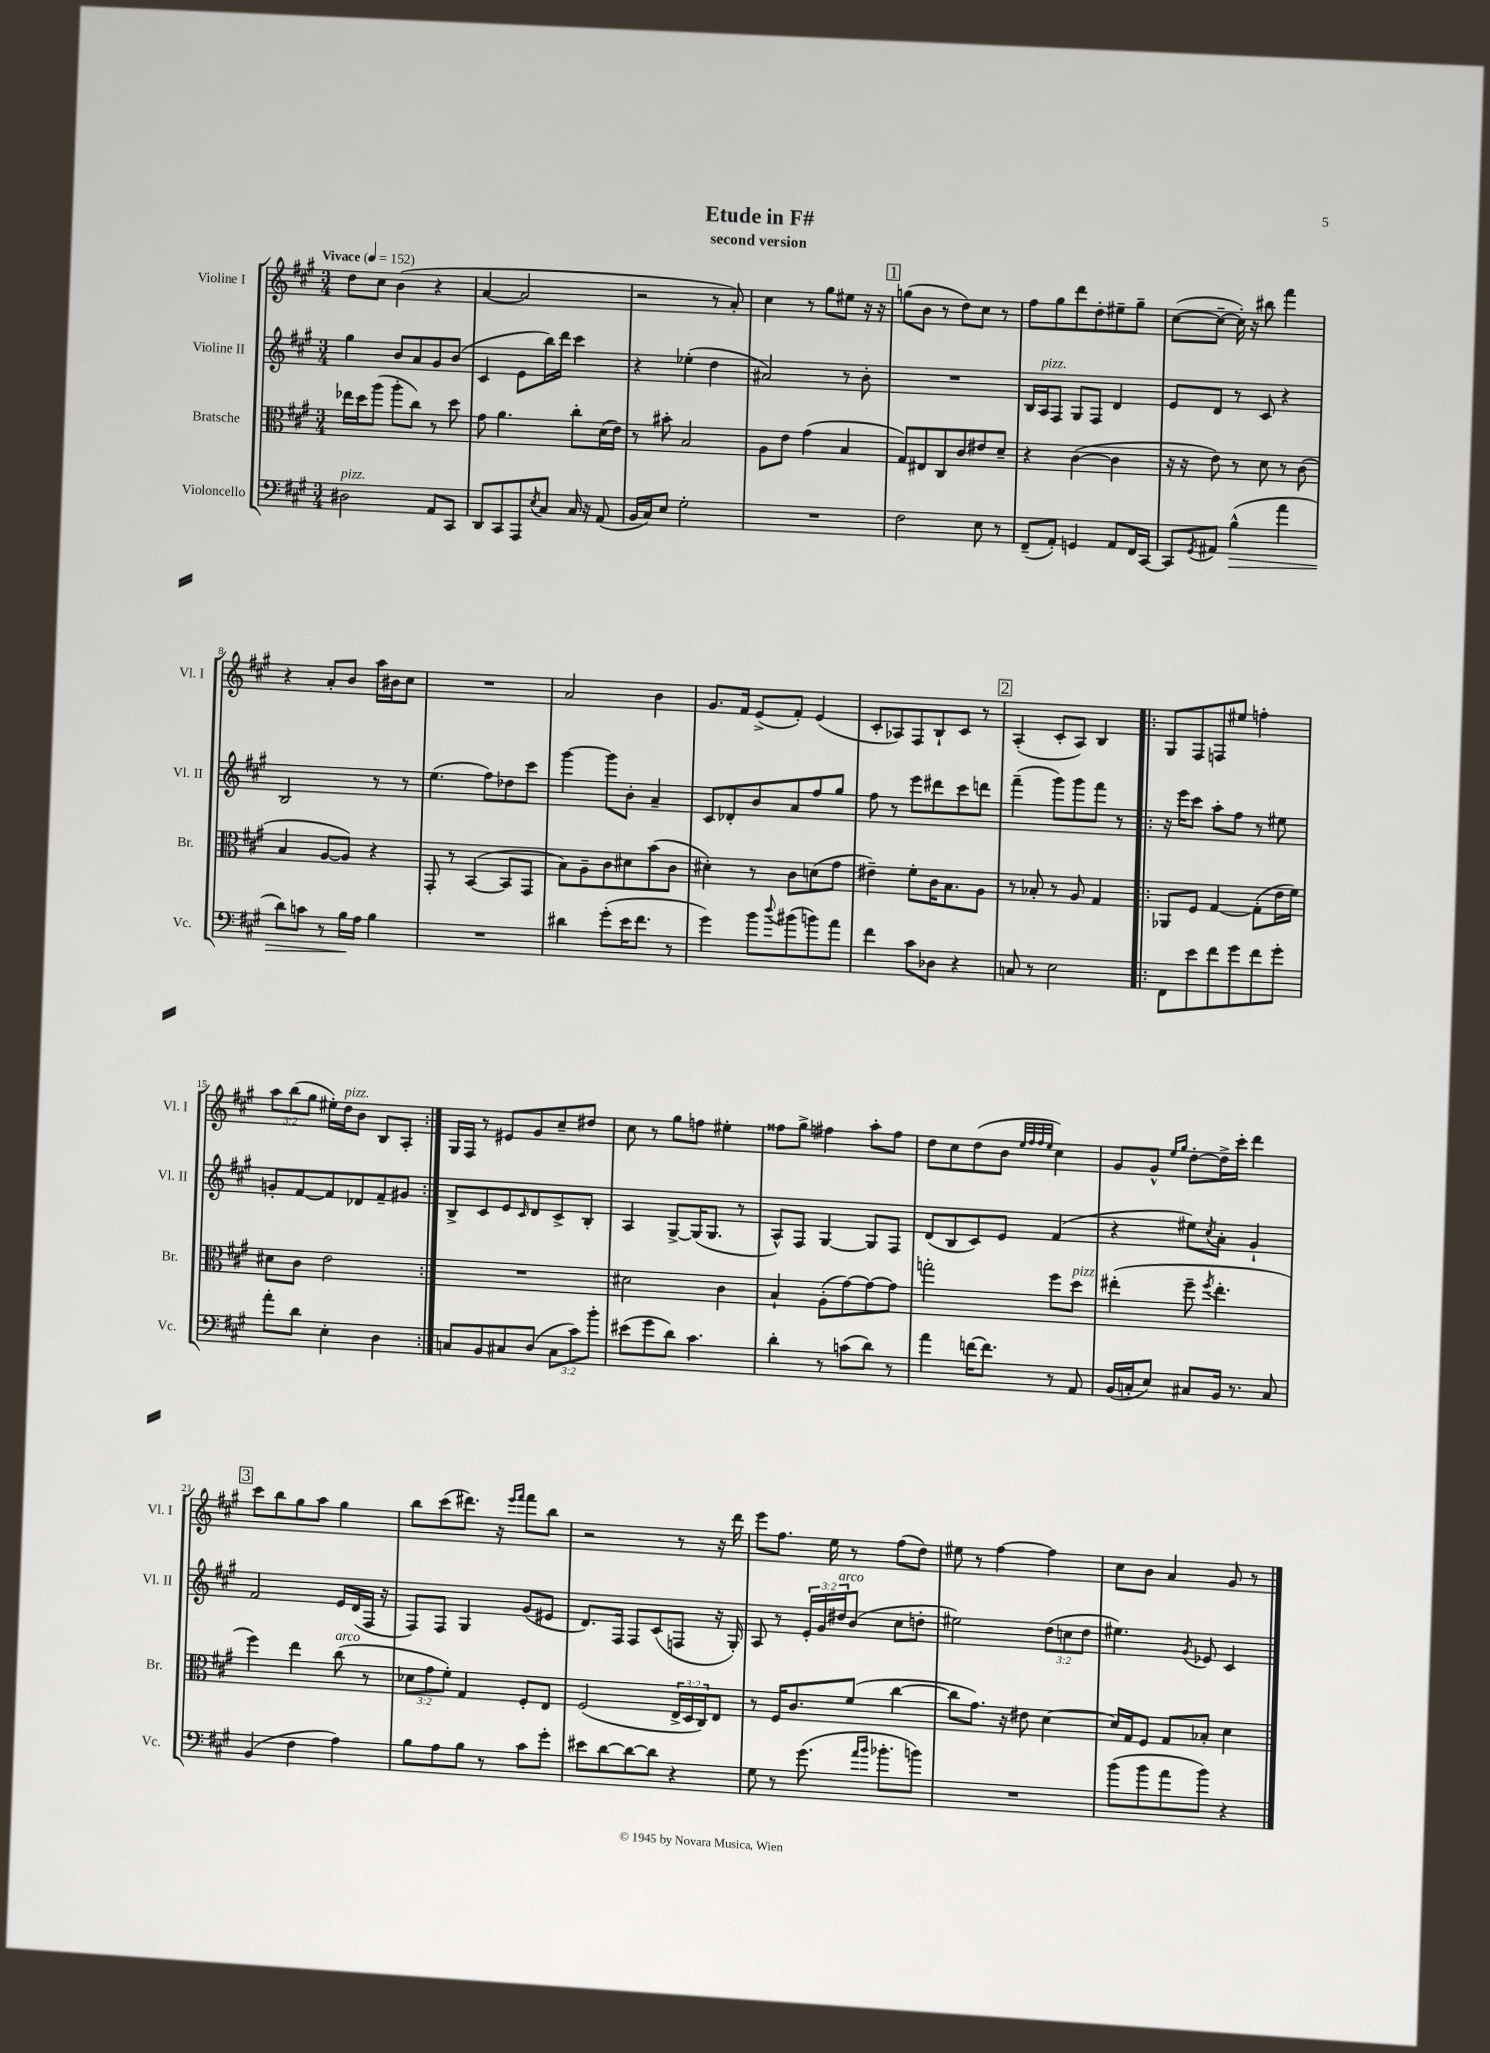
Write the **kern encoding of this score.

**kern	**kern	**kern	**kern
*staff4	*staff3	*staff2	*staff1
*clefF4	*clefC3	*clefG2	*clefG2
*k[f#c#g#]	*k[f#c#g#]	*k[f#c#g#]	*k[f#c#g#]
*M3/4	*M3/4	*M3/4	*M3/4
*MM152	*MM152	*MM152	*MM152
2D#	16ee-	4gg#	8dd
.	16dd	.	.
.	(8aa	.	8cc#
.	8aa'	8b	(4b
.	8cc#)	8a	.
8AA	8r	8g#	4r
8CC#	8dd	(8b	.
=	=	=	=
8DD	8g#	4c#	[4a
8CC#	4.a	.	.
8AAA	.	8e	2a]
8qE	.	.	.
8C#	.	16bb)	.
.	.	16ddd	.
16C#	8cc#'	4ccc#	.
16r	.	.	.
(8AA	(16d	.	.
.	16e)	.	.
=	=	=	=
16BB	8r	4r	2r
16C#)	.	.	.
8E	8b#'	.	.
2G#'	2B	(4ee-'	.
.	.	4dd	8r
.	.	.	8a')
=	=	=	=
2.r	8A	2a#)	4cc#
.	8e	.	.
.	(4g#	.	8r
.	.	.	8gg#
.	4B	8r	8ee#
.	.	8b'	16r
.	.	.	16r
=	=	=	=
2F#	8G#)	2.r	(8gg
.	8E#	.	8b
.	8C#	.	8r
.	8c#	.	8dd)
8E	8e#	.	8cc#
8r	8d~	.	8r
=	=	=	=
(8FF#~	4r	16B	8ff#
.	.	16A	.
8AA')	.	8F#	8gg#
4GG	([4c#	8G#	8ddd
.	.	8F#	8dd'
8AA	4c#]	4d	8ee#~
16FF#	.	.	8gg#~
[16CC#	.	.	.
=	=	=	=
8CC#]	16r	8e	([8cc#
.	16r	.	.
8qGG#	.	.	.
8AA#	8e)	8d	8cc#~_
(4B^^	8r	8r	16cc#'])
.	.	.	16r
.	8d	8c#	8bb#
4a	8r	4r	4fff#
.	(8c#	.	.
=	=	=	=
8d)	4B	2B	4r
8c	.	.	.
8r	[8A	.	8a'
16B	8A])	.	8b
16A	.	.	.
4B	4r	8r	16aa
.	.	.	16b#
.	.	8r	8cc#
=	=	=	=
2.r	8GG#'	(4.ee	2.r
.	8r	.	.
.	([4BB	.	.
.	.	8ff#)	.
.	8BB]	8dd-	.
.	8GG#	8ccc#	.
=	=	=	=
4d#	8B)	[4ggg#	2a
.	8A~	.	.
(8g#'	8c#	8ggg#]	.
16e	8d#	8b'	.
8.f#	.	.	.
.	(8b	4a~	4b
8r	8c#	.	.
=	=	=	=
4g#)	4d#')	8c#	8.g#
.	.	8d-'	.
.	.	.	16f#
8b	8r	8b	(8e^
8qqdd	.	.	.
(8b#	8c#	8a	8f#')
8b)	(8d	8ff#	(4e
8a	8g#	8gg#	.
=	=	=	=
4f#	4e#~)	8ff#	8c#'
.	.	8r	8A-)
8c#	8f#'	8eee	8F#
8D-	16c#	8ddd#	8B`
.	8.B	.	.
4r	.	8ccc#	8c#
.	8A	8ddd	8r
=	=	=	=
8C	8r	(4fff#~	(4A'
8r	8B-'	.	.
2E	8r	8ggg#)	8c#'
.	8A	8ggg#	8A)
.	4G#	8fff#	4B
.	.	8r	.
=!|:	=!|:	=!|:	=!|:
8FF#	8AA-	16r	8G#
.	.	16eee	.
8e	8F#	8ccc#	8F#
8f#	[4G#	8aa'	8F
8g#	.	8ff#	8ee#
8f#	(8G#']	8r	4ff'
8g#'	16e	8ee#	.
.	16f#)	.	.
=	=	=	=
8a'	8d#	8g'	12aa
.	.	.	(12bb
8d	8c#	[8f#	.
.	.	.	12gg#
4E'	2e	8f#]	16ee#')
.	.	.	16dd
.	.	8d-	8b
4D	.	8f#~	8B
.	.	8g#	8A'
=:|!	=:|!	=:|!	=:|!
8C	2.r	8B^	16G#
.	.	.	16F#
8BB	.	8c#	8r
8C#	.	8e	8e#
.	.	16qqc#	.
(8D	.	8d	8g#
12C#	.	8c#^	8cc#~
12c#)	.	.	.
.	.	8B'	8dd#
12b'	.	.	.
=	=	=	=
(8e#	2d#	4A	8cc#
8g#	.	.	8r
8d)	.	[8G#^	8gg#
4.c#	.	(16G#]	8ff
.	.	8.G#	.
.	4c#	.	4ee#'
.	.	8r	.
=	=	=	=
4d'	4B`	8A^^)	8ff##
.	.	8F#	8gg#^
8r	(8A'	[4G#	4ff#
(8c	[8g#)	.	.
8d)	8g#_	8G#]	8aa'
8r	8g#]	8F#	8ff#
=	=	=	=
4a	2gg'	(8d	8dd
.	.	8B	8cc#
[16f	.	8c#)	(8dd
8.f]	.	.	.
.	.	8e	8b
.	.	.	32qqee
.	.	.	32qqff#
.	.	.	32qqff#
.	.	.	32qqee
8r	8ff#	(4f#	4cc#)
8AA	8dd	.	.
=	=	=	=
(16BB	(4ee#'	4r	8g#
16C'	.	.	.
8E)	.	.	8g#^^
.	.	.	16qqee
.	.	.	16qqgg#
8C#	8ff#~	8ee#)	[8dd'
.	8qff#	8qcc#	.
16BB	4.ee#'	8a'	16dd^]
8.r	.	.	16ccc#'
.	.	4g#`	4ddd
8C#	.	.	.
=	=	=	=
(4BB	4ff#)	2f#	8ccc#
.	.	.	8bb
4F#	4ee	.	8gg#
.	.	.	8aa
4A)	(8cc#	16e	4gg#
.	.	(16d	.
.	8r	16F#	.
.	.	16r	.
=	=	=	=
8B	12d-	8F#)	8bb
.	12g#	.	.
8A	.	8F#	(8ccc#
.	12f#')	.	.
8B	4G#	4G#	8.ddd#)
8r	.	.	.
.	.	.	16r
.	.	.	16qqeee
.	.	.	16qqfff#
8c#	8F#'	(8g#	8fff#
8g#'	8E	8e#	8bb
=	=	=	=
8e#	(2F#	8.d)	2r
[8d	.	.	.
.	.	16F#	.
8d_	.	8F#	.
8d]	.	(8c#	.
4r	24E^	8F	8r
.	24D	.	.
.	24C#)	.	.
.	8E	16r	16r
.	.	16G#')	16ddd
=	=	=	=
8G#	8r	8A	8eee
8r	16F#	8r	8.ff#
.	8.c#	.	.
(8.g#	.	24e'	.
.	.	24g#	.
.	.	.	16ee
.	.	24dd#	.
.	(8f#	(8b	8r
16qqa	.	.	.
16qqb	.	.	.
8.b-'	.	.	.
.	[4cc#	8cc#	(8ff#
8b)	.	8dd'	8dd)
=	=	=	=
2.r	8cc#]	2ee#)	8ee#
.	8.g#)	.	8r
.	.	.	[4ff#
.	16r	.	.
.	8e#	.	.
.	[4d	(12dd	4ff#]
.	.	12cc	.
.	.	12dd	.
=	=	=	=
(8b	16d]	4.ee#)	8cc#
.	16G#	.	.
8b	8F#	.	8b
8a	8G#	.	4a
.	.	8qg#	.
8b)	8B-'	8e-	.
4r	4d	4c#	8g#
.	.	.	8r
==	==	==	==
*-	*-	*-	*-
